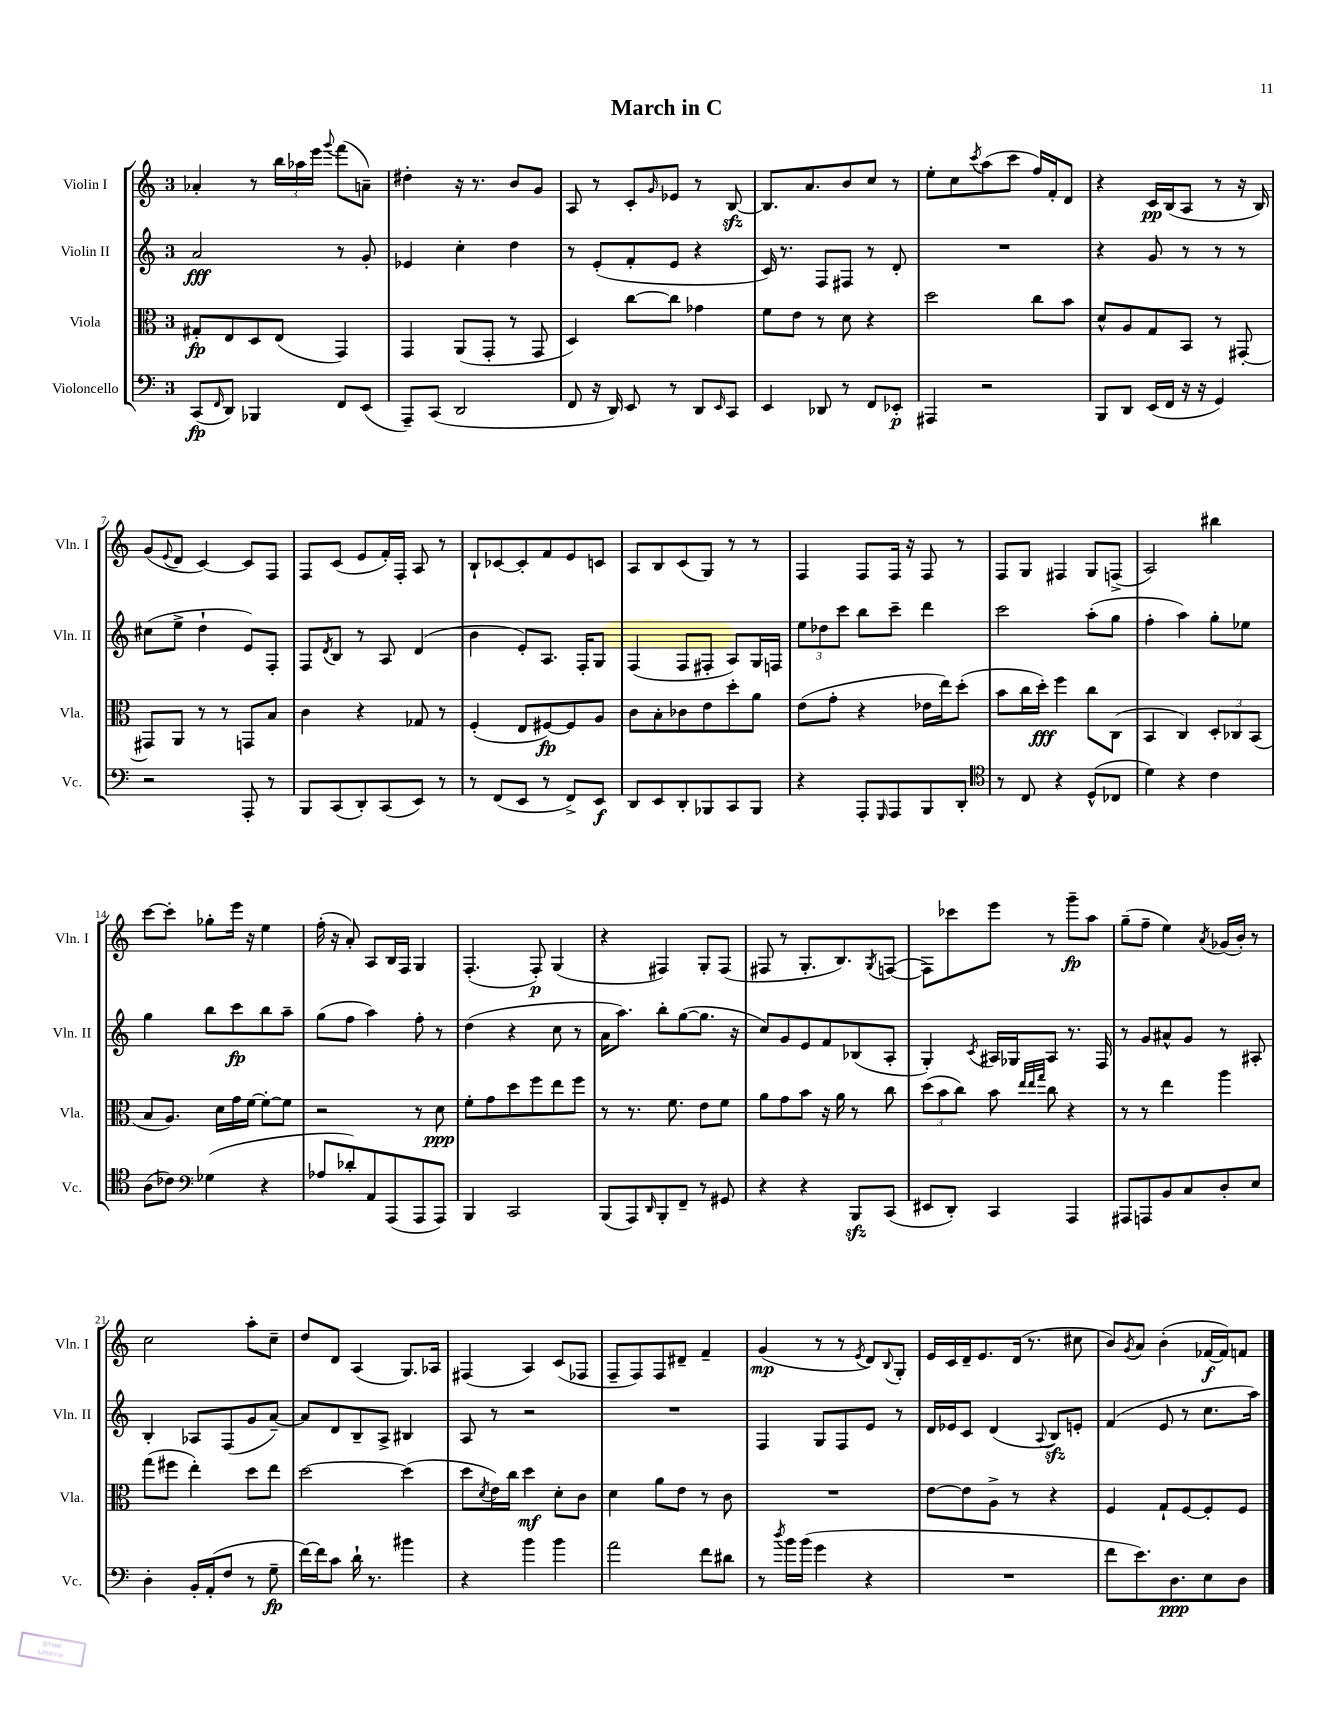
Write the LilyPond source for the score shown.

\header { title = "March in C" }
<<
\new StaffGroup <<
\new Staff = "s0" \with { instrumentName = "Violin I" shortInstrumentName = "Vln. I" } {
    \clef treble \key c \major \once \override Staff.TimeSignature.style = #'single-digit \time 3/4
    aes'4-. r8 \tuplet 3/2 { b''16 aes''16 e'''16 } \appoggiatura { g'''8 } f'''8( a'8--) |
    dis''4-. r16 r8. b'8 g'8 |
    a8 r8 c'8-. \grace { g'16 } ees'8 r8 b8~\sfz |
    b8. a'8. b'8 c''8 r8 |
    e''8-. c''8 \acciaccatura { c'''8 } a''8( c'''8 f''16) f'16-. d'8 |
    r4 c'16\pp b16( a8 r8 r16 b16) |
    g'8( \appoggiatura { e'8 } d'8 c'4~) c'8 f8 |
    f8 c'8( e'8 f'16-.) f16-. a8 r8 |
    b8-! ces'8~ ces'8-. f'8 e'8 c'8 |
    a8 b8 c'8( g8) r8 r8 |
    f4 f8 f16 r16 f8 r8 |
    f8 g8 fis4 g8 f8->( |
    a2) bis''4 |
    c'''8~ c'''8-. ges''8-. e'''16 r16 e''4 |
    f''16-.( r16 a'8-.) a8 b16 f16 g4 |
    f4.-.( f8-.\p) g4( |
    r4 fis4) g8-. fis8( |
    fis8 r8 g8.-. b8.) \acciaccatura { g8 } f8~( |
    f8) ces'''8 e'''8 r8 g'''8--\fp a''8 |
    g''8--( f''8-- e''4) \acciaccatura { a'8 } ges'16( b'16-.) r8 |
    c''2 a''8-. c''8-- |
    d''8 d'8 a4( g8.) aes16 |
    fis4( a4) c'8( fes8 |
    f8-- f8) f8 dis'8-- f'4-- |
    g'4\mp( r8 r8 \acciaccatura { e'8 } d'8) \appoggiatura { b8 } g8-. |
    e'16 c'16 d'16-- e'8. d'16( r8. cis''8 |
    b'8) \acciaccatura { g'8 } a'8 b'4-.( fes'16~\f fes'16) f'8 \bar "|." |
}
\new Staff = "s1" \with { instrumentName = "Violin II" shortInstrumentName = "Vln. II" } {
    \clef treble \key c \major \once \override Staff.TimeSignature.style = #'single-digit \time 3/4
    a'2\fff r8 g'8-. |
    ees'4 c''4-. d''4 |
    r8 e'8-.( f'8-. e'8 r4 |
    c'16) r8. f8 fis8 r8 d'8-. |
    R2. |
    r4 g'8 r8 r8 r8 |
    cis''8( e''8-> d''4-! e'8) f8-. |
    f8 \acciaccatura { d'8 } b8 r8 a8 d'4( |
    b'4 e'8-.) a8. f16-. g8 |
    f4( f8 fis8-. a8) g16 f16 |
    \tuplet 3/2 { e''8 des''8 c'''8 } b''8 c'''8-- d'''4 |
    c'''2 a''8-.( g''8 |
    f''4-. a''4) g''8-. ees''8 |
    g''4 b''8 c'''8\fp b''8 a''8-- |
    g''8( f''8 a''4) f''8-. r8 |
    d''4( r4 c''8 r8 |
    a'16 a''8.) b''8-. g''8~( g''8. r16 |
    c''8) g'8 e'8 f'8 bes8( a8-. |
    g4-.) \acciaccatura { c'8 } ais16 ges16 ais8 r8. f16 |
    r8 g'8 ais'8-^ g'8 r8 ais8-. |
    b4-. aes8 f8( g'8 a'8~--) |
    a'8 d'8 b8-- a8-> bis4 |
    a8 r8 r2 |
    R2. |
    f4 g8 f8 e'8 r8 |
    d'16 ees'16 c'8 d'4( \appoggiatura { a8 } b8\sfz) e'8-. |
    f'4( e'8 r8 c''8. a''16) \bar "|." |
}
\new Staff = "s2" \with { instrumentName = "Viola" shortInstrumentName = "Vla." } {
    \clef alto \key c \major \once \override Staff.TimeSignature.style = #'single-digit \time 3/4
    gis8-.\fp e8 d8 e8( g,4) |
    g,4 a,8( g,8-. r8 g,8 |
    d4) c''8~ c''8 ges'4 |
    f'8 e'8 r8 d'8 r4 |
    d''2 c''8 b'8 |
    d'8-^ a8 g8 b,8 r8 gis,8~-. |
    gis,8 a,8 r8 r8 g,8 b8 |
    c'4 r4 ges8 r8 |
    f4-.( e8 fis8~\fp) fis8 a8 |
    c'8 b8-. ces'8 e'8 d''8-. a'8 |
    e'8( g'8-. r4 ees'16 e''16) d''8-.( |
    b'8 c''16 d''16-.\fff) f''4 c''8 c8( |
    b,4 c4) \tuplet 3/2 { d8-. ces8 b,8( } |
    b8 a8.) d'16 g'16 f'16~ f'8~-. f'8 |
    r2 r8 d'8\ppp |
    f'8-. g'8 d''8 f''8 e''8 f''8 |
    r8 r8. f'8. e'8 f'8 |
    a'8 g'8 b'8 r16 a'16 r8 c''8 |
    \tuplet 3/2 { d''8( b'8 c''8) } b'8 \grace { e''32 e''32 g''32 } c''8 r4 |
    r8 r8 e''4 a''4 |
    g''8( fis''8 e''4-.) d''8 e''8 |
    d''2~ d''4( |
    d''8 \acciaccatura { d'8 } e'16) c''16 d''4\mf d'8-. c'8 |
    d'4 a'8 e'8 r8 c'8 |
    R2. |
    e'8~ e'8 a8-> r8 r4 |
    f4 g8-! f8~ f8-. f8 \bar "|." |
}
\new Staff = "s3" \with { instrumentName = "Violoncello" shortInstrumentName = "Vc." } {
    \clef bass \key c \major \once \override Staff.TimeSignature.style = #'single-digit \time 3/4
    c,8\fp( \grace { f,16 } d,8) bes,,4 f,8 e,8( |
    a,,8--) c,8( d,2 |
    f,8 r16 d,16) e,8 r8 d,8 \grace { e,16 } c,8 |
    e,4 des,8 r8 f,8 ees,8-.\p |
    ais,,4 r2 |
    b,,8 d,8 e,16( f,16 r16 r16 g,4) |
    r2 a,,8-. r8 |
    b,,8 c,8( d,8-.) c,8( e,8) r8 |
    r8 f,8( e,8 r8 f,8->) e,8\f |
    d,8 e,8 d,8-. bes,,8 c,8 bes,,8 |
    r4 a,,8-. \grace { g,,16 } a,,8 b,,8 d,8-. |
    \clef tenor r8 c8 r4 d8-^( ces8 |
    d'4) r4 c'4 |
    a8( ces'8) \clef bass ges4( r4 |
    aes8 des'8-.) a,8 a,,8( a,,8 a,,8) |
    b,,4 c,2 |
    b,,8( a,,8) \grace { d,16 } b,,8-. f,8-- r8 gis,8 |
    r4 r4 b,,8\sfz c,8( |
    eis,8 d,8-.) c,4 a,,4 |
    ais,,8 a,,8 b,8 c8 d8-. e8 |
    d4-. b,16-. a,16-.( f8 r8 g8--\fp |
    f'16~) f'16 c'8 d'16-! r8. bis'4 |
    r4 b'4 b'4 |
    a'2 f'8 dis'8 |
    r8 \acciaccatura { d''8 } b'16 b'16( g'4 r4 |
    R2. |
    f'8 e'8.) d8.\ppp e8 d8 \bar "|." |
}
>>
>>
